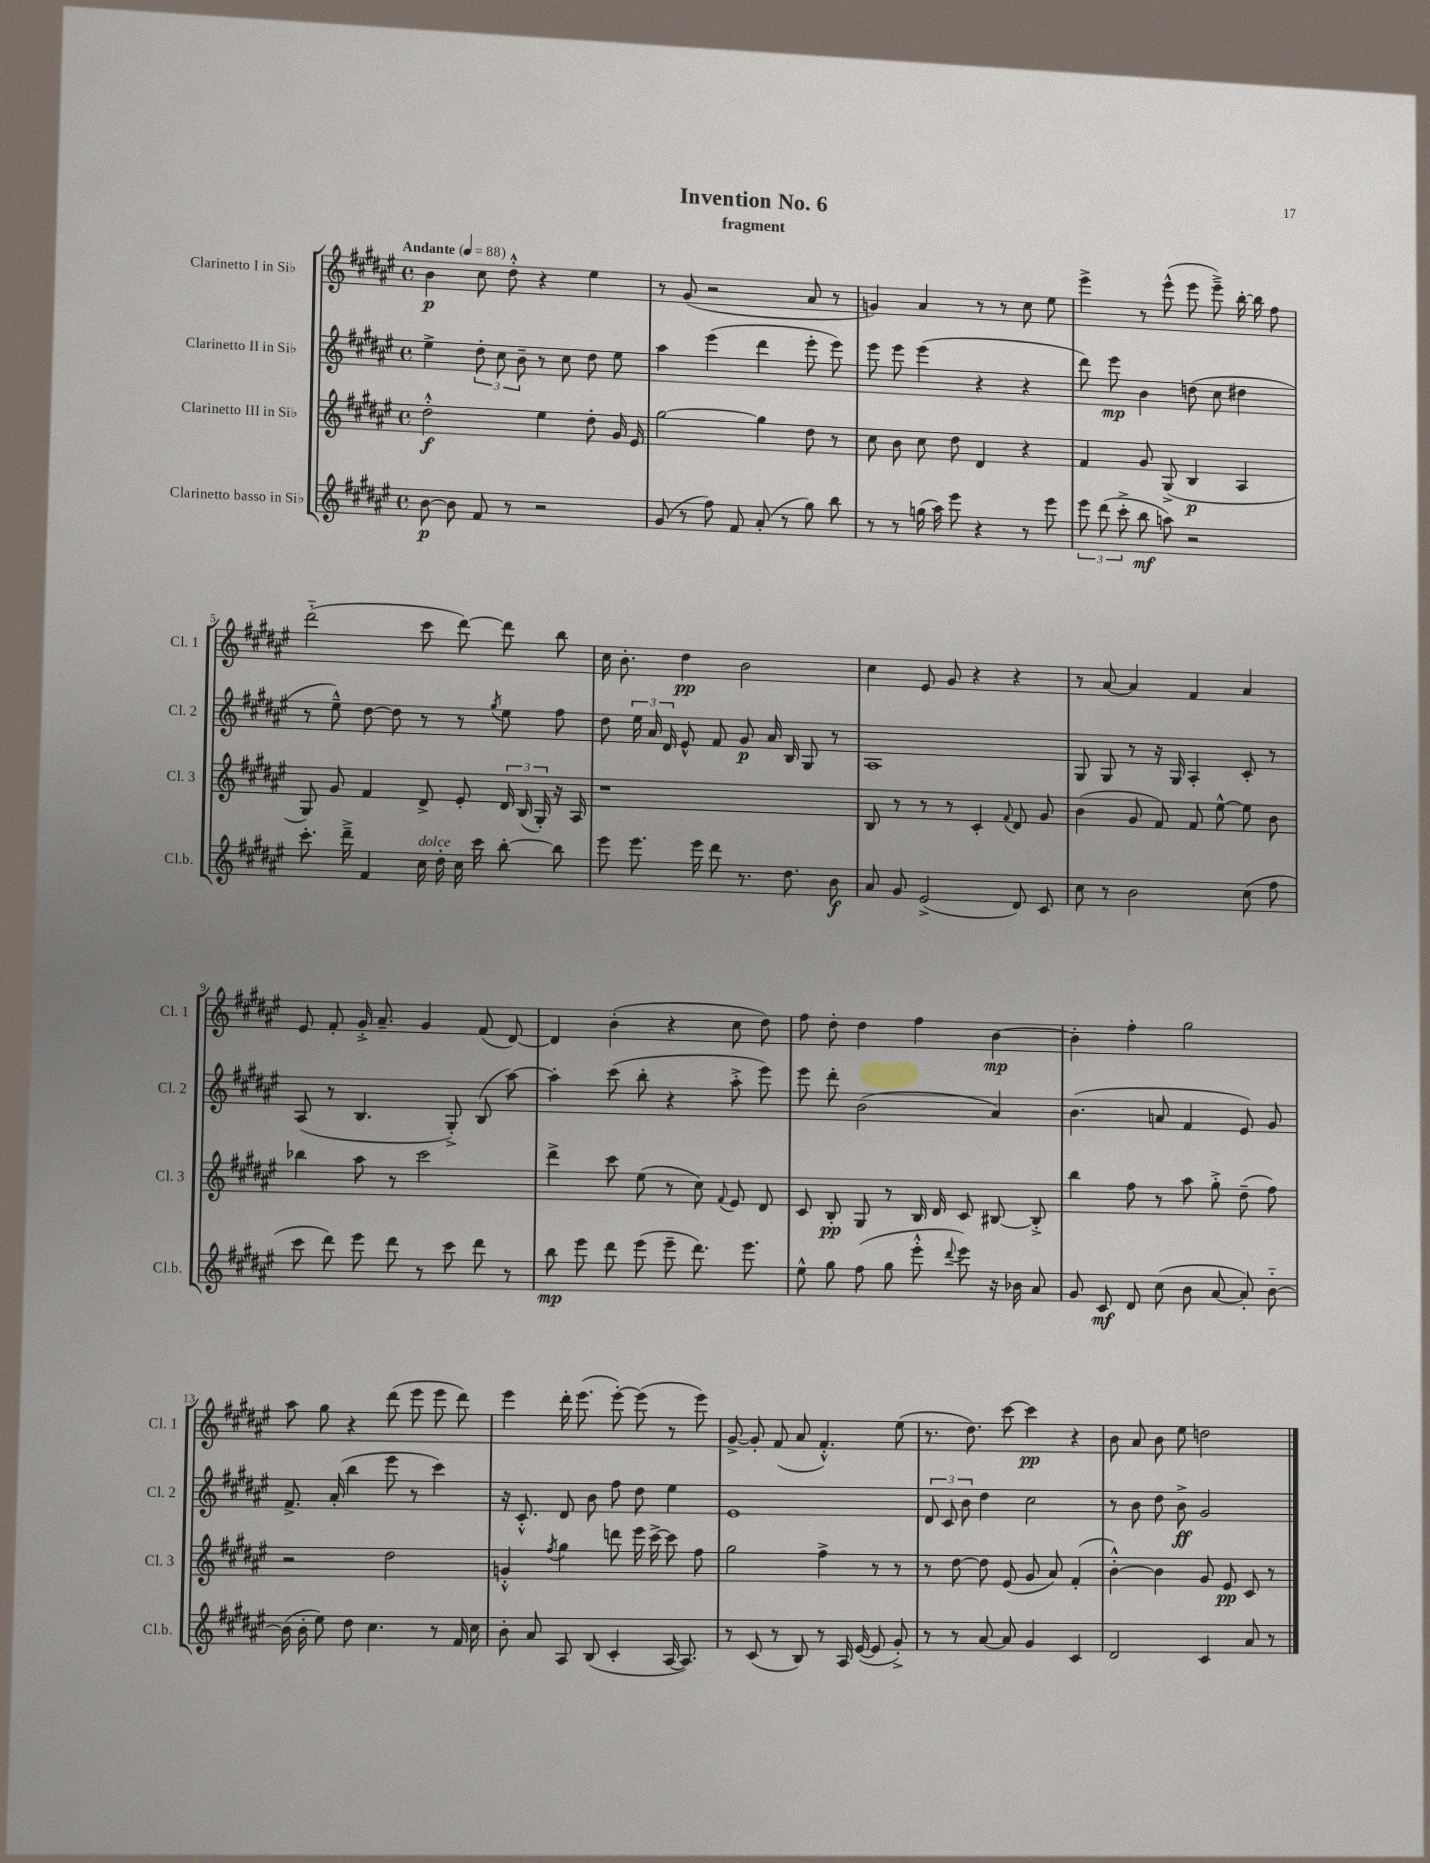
\header { title = "Invention No. 6" subtitle = "fragment" }
<<
\new StaffGroup <<
\new Staff = "s0" \with { instrumentName = "Clarinetto I in Sib" shortInstrumentName = "Cl. 1" } {
    \clef treble \key fis \major \defaultTimeSignature \time 4/4 \tempo "Andante" 4 = 88
    \autoBeamOff b'4\p cis''8 dis''8-.-^ r4 eis''4 |
    r8 gis'8( r2 ais'8 r8 |
    g'4) ais'4 r8 r8 cis''8 eis''8 |
    eis'''4-> r8 eis'''8-^( eis'''8 eis'''8--->) b''16~-. b''16 fis''8 |
    dis'''2-_( cis'''8 dis'''8~) dis'''8 b''8 |
    cis''16 b'8.-. dis''4\pp b'2 |
    cis''4 eis'8 gis'8 r4 r4 |
    r8 ais'8~ ais'4 fis'4 ais'4 |
    eis'8 fis'8-. gis'16-.-> ais'8.-- gis'4 fis'8( dis'8~) |
    dis'4 b'4-.( r4 cis''8 dis''8) |
    fis''8 dis''8-. dis''4 fis''4 b'4~\mp |
    b'4-. fis''4-. gis''2 |
    ais''8 gis''8 r4 dis'''8( eis'''8 eis'''8 dis'''8) |
    eis'''4 dis'''16-. eis'''8.( eis'''8~-.) eis'''8( r8 eis'''8) |
    gis'8~-> gis'8-. fis'8( ais'8 fis'4.-.-^) eis''8( |
    r8. dis''8.) cis'''8~ cis'''4\pp r4 |
    b'8 ais'8 b'8 eis''8 d''2 \bar "|." |
}
\new Staff = "s1" \with { instrumentName = "Clarinetto II in Sib" shortInstrumentName = "Cl. 2" } {
    \clef treble \key fis \major \defaultTimeSignature \time 4/4
    \autoBeamOff eis''4-> \tuplet 3/2 { dis''8-. cis''8 b'8-- } r8 cis''8 dis''8 eis''8 |
    ais''4 eis'''4( dis'''4 eis'''8-. eis'''8) |
    eis'''8 eis'''8 eis'''4( r4 r4 |
    dis'''8) eis'''8\mp b'4 d''8( cis''8 dis''4 |
    r8 eis''8---^) dis''8~ dis''8 r8 r8 \acciaccatura { gis''8 } eis''8 fis''8 |
    dis''8 \tuplet 3/2 { eis''16 ais'16 dis'16 } eis'8-^ fis'8 gis'8\p ais'16 b16 gis8 r8 |
    ais1 |
    gis8 gis8 r8 r16 gis16 ais4-. cis'8-. r8 |
    ais8( r8 b4. gis8-.->) b8( ais''8~) |
    ais''4-. cis'''8( b''8-. r4 ais''8-.-> eis'''8) |
    eis'''8 dis'''8-. b'2( ais'4) |
    b'4.( a'8 fis'4 eis'8) gis'8 |
    fis'8.-> ais'16-.( b''4 eis'''8 r8 cis'''4) |
    r16 cis'8.-.-^ dis'8 b'8 fis''8 dis''8 eis''4 |
    eis'1 |
    \tuplet 3/2 { dis'8 cis'8 b'8 } dis''4 cis''2 |
    r8 b'8 dis''8 b'8->\ff gis'2 \bar "|." |
}
\new Staff = "s2" \with { instrumentName = "Clarinetto III in Sib" shortInstrumentName = "Cl. 3" } {
    \clef treble \key fis \major \defaultTimeSignature \time 4/4
    \autoBeamOff dis''2-.-^\f eis''4 dis''8-. gis'16 eis'16 |
    gis''2~ gis''4 dis''8 r8 |
    cis''8 b'8 cis''8 dis''8 dis'4 r4 |
    fis'4 gis'8 gis8->( b4\p ais4 |
    gis8) gis'8 fis'4 dis'8-> eis'8-. \tuplet 3/2 { dis'16 b16( gis16-.) } r16 ais16 |
    r1 |
    b8 r8 r8 r8 cis'4-. \appoggiatura { fis'8 } dis'8 gis'8 |
    b'4( gis'8 fis'8) fis'8 eis''8~-^ eis''8 b'8 |
    bes''4 ais''8 r8 cis'''2 |
    dis'''4-> cis'''8 eis''8( r8 cis''8) \appoggiatura { fis'8 } eis'8 dis'8 |
    cis'8 b8-.\pp gis8 r8 b16 dis'16 cis'8 bis8~ bis8-.-> |
    b''4 fis''8 r8 ais''8 gis''8-.-> dis''8--( fis''8) |
    r2 dis''2 |
    g'4-.-^ \acciaccatura { fis''8 } gis''4 d'''8 eis'''16 cis'''16~-> cis'''8 fis''8 |
    gis''2 fis''4-> r8 r8 |
    r8 dis''8~ dis''8 eis'8( gis'8 ais'8) fis'4-.( |
    b'4~-.-^) b'4 gis'8 eis'8\pp cis'8 r8 \bar "|." |
}
\new Staff = "s3" \with { instrumentName = "Clarinetto basso in Sib" shortInstrumentName = "Cl.b." } {
    \clef treble \key fis \major \defaultTimeSignature \time 4/4
    \autoBeamOff b'8~\p b'8 fis'8 r8 r2 |
    gis'8( r8 fis''8) fis'8 ais'8-.( r8 gis''8) b''8 |
    r8 r8 g''16( ais''16) eis'''8 r4 r8 eis'''8 |
    \tuplet 3/2 { eis'''8 dis'''8( cis'''8-.-> } b''8\mf a''8) r2 |
    cis'''8.-. dis'''16---> fis'4 cis''16^\markup { \italic "dolce" } dis''16-. cis''16 cis'''16 b''8~-. b''8 |
    eis'''8 eis'''8. eis'''16 dis'''8 r8. dis''8. b'8\f |
    ais'8 gis'8 eis'2->( dis'8) cis'8 |
    cis''8 r8 b'2 cis''8( fis''8 |
    cis'''8 dis'''8) eis'''8 dis'''8 r8 cis'''8 dis'''8 r8 |
    b''8\mp eis'''8 dis'''8 eis'''8( eis'''8-- dis'''8.) eis'''8. |
    eis''8-^ gis''8 fis''8( gis''8 eis'''8-.-^ \appoggiatura { dis'''8 } eis'''8) r16 bes'16 ais'8 |
    gis'8 cis'8\mf dis'8 cis''8( b'8 ais'8~ ais'8-.) b'8~-_ |
    b'16( b'16-. eis''8) dis''8 cis''4. r8 fis'16 cis''16 |
    b'8-. ais'8 ais8 b8( cis'4-. ais16~ ais8.) |
    r8 cis'8( r8 b8) r8 ais16 eis'16~( eis'8 gis'8-.->) |
    r8 r8 ais'8~ ais'8 gis'4 cis'4 |
    dis'2 cis'4 ais'8 r8 \bar "|." |
}
>>
>>
